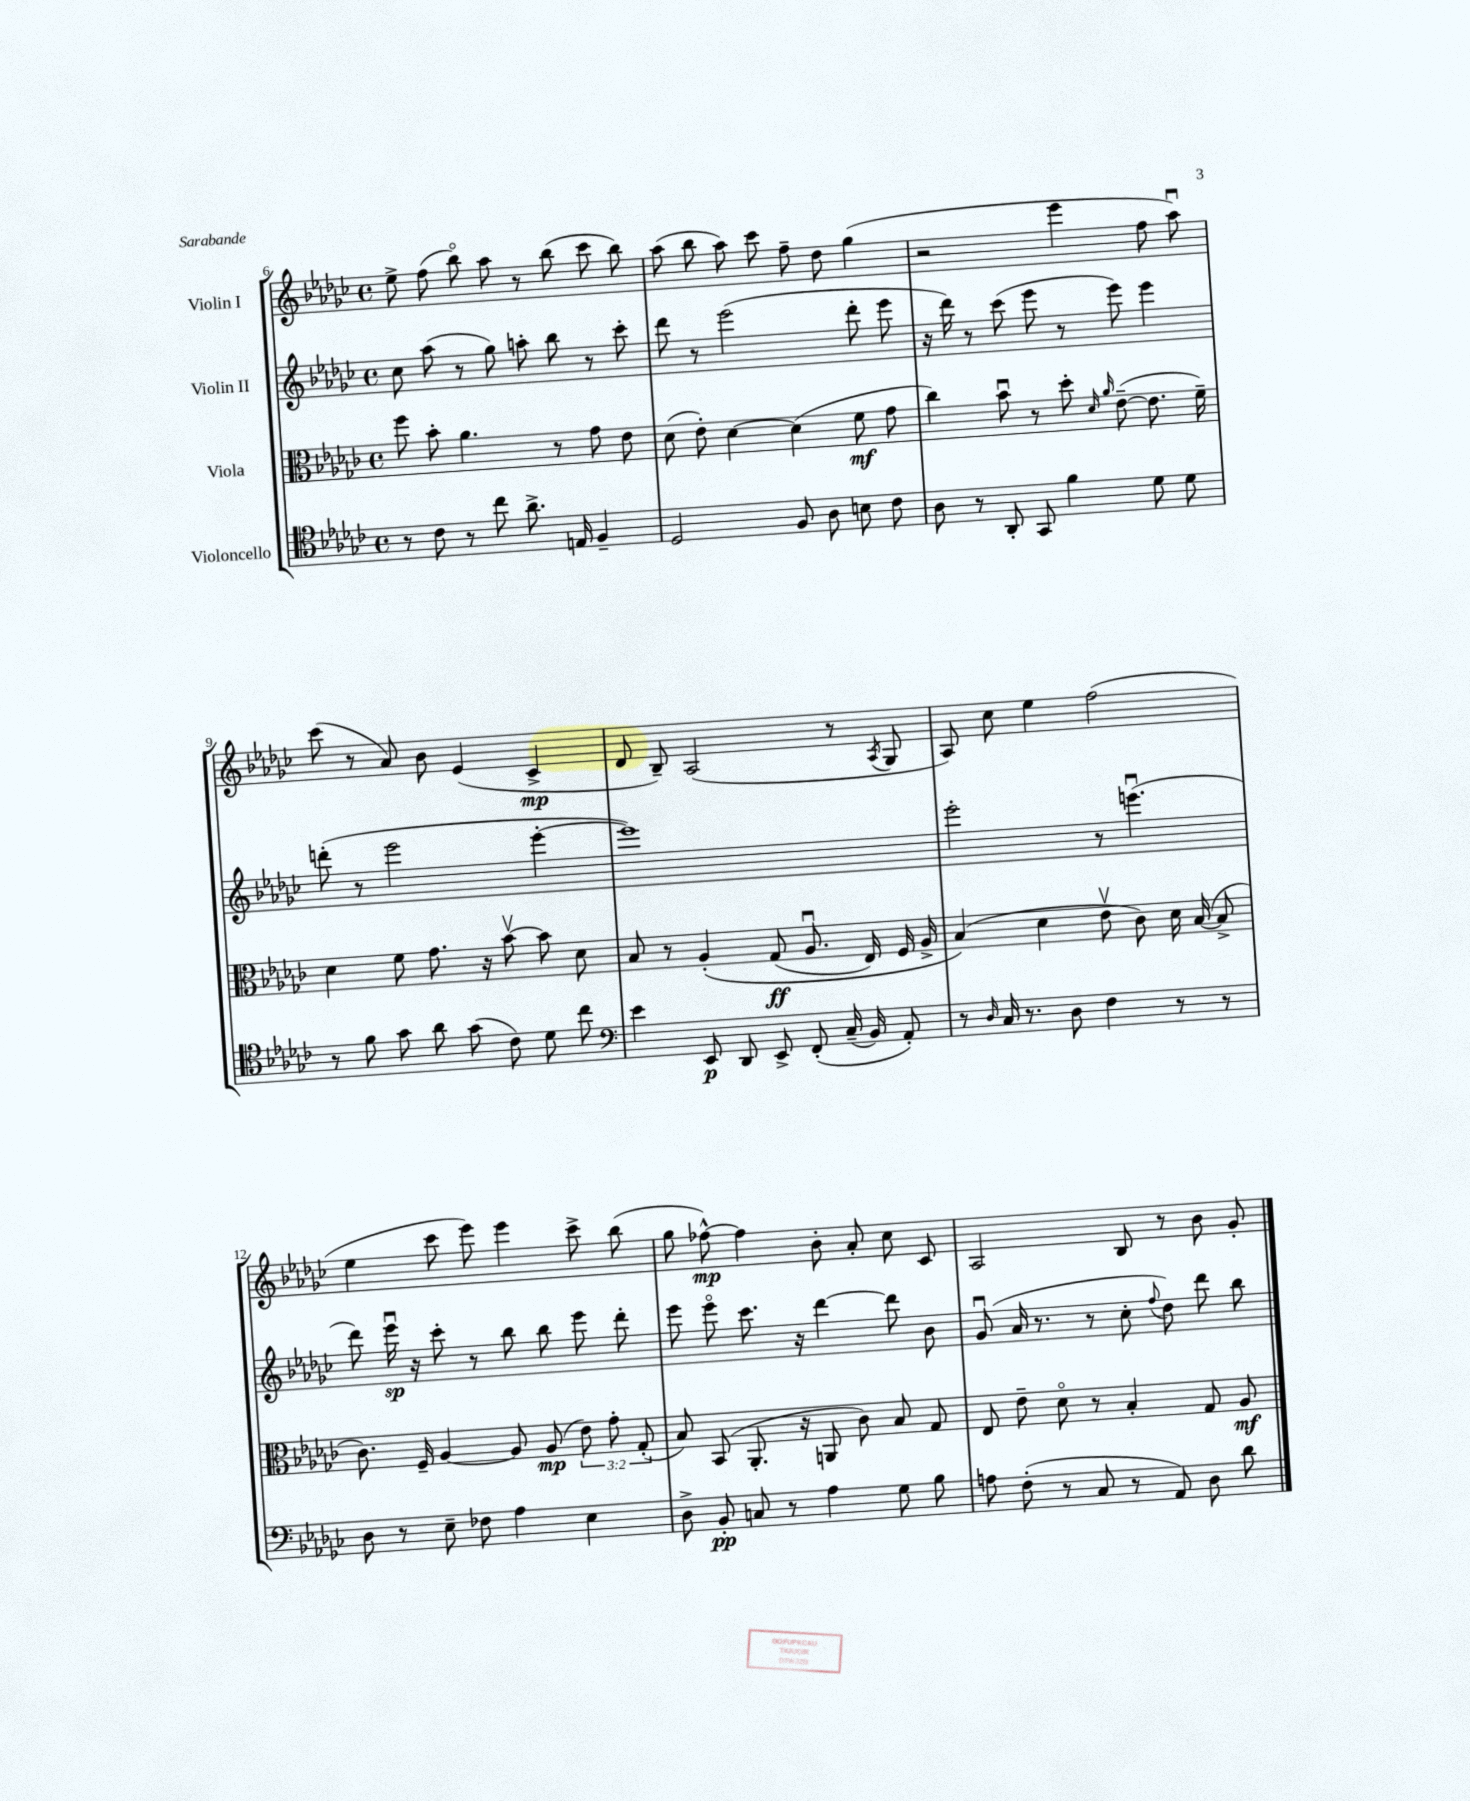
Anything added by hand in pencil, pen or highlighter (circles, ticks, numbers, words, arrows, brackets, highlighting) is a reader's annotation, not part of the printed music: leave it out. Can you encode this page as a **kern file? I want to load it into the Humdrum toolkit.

**kern	**dynam	**kern	**dynam	**kern	**dynam	**kern	**dynam
*part4	*part4	*part3	*part3	*part2	*part2	*part1	*part1
*staff4	*staff4	*staff3	*staff3	*staff2	*staff2	*staff1	*staff1
*I"Violoncello	*	*I"Viola	*	*I"Violin II	*	*I"Violin I	*
*clefC4	*	*clefC3	*	*clefG2	*	*clefG2	*
*k[b-e-a-d-g-c-]	*	*k[b-e-a-d-g-c-]	*	*k[b-e-a-d-g-c-]	*	*k[b-e-a-d-g-c-]	*
*M4/4	*	*M4/4	*	*M4/4	*	*M4/4	*
*met(c)	*	*met(c)	*	*met(c)	*	*met(c)	*
=6	=6	=6	=6	=6	=6	=6	=6
8r	.	8ff\	.	8cc-\	.	8ee-^\	.
8c-\	.	8b-'\	.	(8aa-\	.	(8ff\	.
8r	.	4.a-\	.	8r	.	8bb-\)	.
8cc-\	.	.	.	8gg-\)	.	8aa-\	.
8.a-^\	.	.	.	8aan'\	.	8r	.
.	.	8r	.	8bb-\	.	(8bb-\	.
16En/	.	.	.	.	.	.	.
4F~/	.	8g-\	.	8r	.	8ccc-\	.
.	.	8e-\	.	8ccc-'\	.	8bb-\)	.
=7	=7	=7	=7	=7	=7	=7	=7
2D-/	.	(8d-\	.	8ddd-\	.	(8aa-\	.
.	.	8e-'\)	.	8r	.	8bb-\	.
.	.	[4d-\	.	(2eee-\	.	8aa-\)	.
.	.	.	.	.	.	8ccc-\	.
8F/	.	(4d-\]	.	.	.	8ff~\	.
8A-\	.	.	.	.	.	8dd-\	.
8Bn\	.	8f\	mf	8ddd-'\	.	(4gg-\	.
8c-\	.	8g-\	.	8eee-\	.	.	.
=8	=8	=8	=8	=8	=8	=8	=8
8A-\	.	4cc-\)	.	16r	.	2r	.
.	.	.	.	16ddd-\)	.	.	.
8r	.	.	.	8r	.	.	.
8AA-'/	.	8b-u\	.	(8ccc-\	.	.	.
8GG-/	.	8r	.	8eee-\	.	.	.
4f\	.	8dd-'\	.	8r	.	4eee-\	.
.	.	16qqd-/	.	.	.	.	.
.	.	16qqa-/	.	.	.	.	.
.	.	([8e-~\	.	8eee-\)	.	.	.
8d-\	.	8.e-\]	.	4eee-\	.	8ff\	.
8d-\	.	.	.	.	.	8aa-u\)	.
.	.	16f~\)	.	.	.	.	.
!!LO:LB:g=z
=9	=9	=9	=9	=9	=9	=9	=9
8r	.	4d-\	.	(8dddn'\	.	(8ccc-\	.
8f\	.	.	.	8r	.	8r	.
8g-\	.	8f\	.	2eee-\	.	8a-/)	.
8a-\	.	8.g-\	.	.	.	8b-\	.
(8g-\	.	.	.	.	.	(4e-/	.
.	.	16r	.	.	.	.	.
8c-\)	.	[8b-v\	.	.	.	.	.
8d-\	.	8b-\]	.	[4eee-'\	.	4c-^/	mp
8cc-\	.	8d-\	.	.	.	.	.
=10	=10	=10	=10	=10	=10	=10	=10
*clefF4	*	*	*	*	*	*	*
4e-\	.	8B-/	.	1eee-])	.	8d-/	.
.	.	8r	.	.	.	8B-~/)	.
8EE-/	p	(4A-'/	.	.	.	(2A-/	.
8DD-/	.	.	.	.	.	.	.
8EE-^/	.	(8G-/	ff	.	.	.	.
(8FF'/	.	8.A-u/	.	.	.	.	.
(16C-~/	.	.	.	.	.	8r	.
16BB-/)	.	16E-/)	.	.	.	.	.
.	.	.	.	.	.	8qA-/	.
8AA-'/)	.	16F/	.	.	.	8G-/	.
.	.	16A-^/	.	.	.	.	.
=11	=11	=11	=11	=11	=11	=11	=11
8r	.	(4B-/)	.	2eee-'\	.	8A-/)	.
16qqD-/	.	.	.	.	.	.	.
16C-/	.	.	.	.	.	8cc-\	.
8.r	.	.	.	.	.	.	.
.	.	4d-\	.	.	.	4ee-\	.
8D-\	.	.	.	.	.	.	.
4F\	.	8e-v\	.	8r	.	(2ff\	.
.	.	8c-\)	.	(4.eeenu\	.	.	.
8r	.	16d-\	.	.	.	.	.
.	.	([16B-/	.	.	.	.	.
8r	.	8B-^/]	.	.	.	.	.
!!LO:LB:g=z
=12	=12	=12	=12	=12	=12	=12	=12
8D-\	.	8.c-\)	.	8ddd-\)	.	4ee-\	.
8r	.	.	.	16eee-u\	sp	.	.
.	.	16F~/	.	16r	.	.	.
8E-~\	.	[4A-/	.	8ccc-'\	.	8ccc-\	.
8F-X\	.	.	.	8r	.	8eee-\)	.
4A-\	.	8A-/]	.	8bb-\	.	4eee-\	.
.	.	(8A-/	mp	8bb-\	.	.	.
4E-\	.	12e-\)	.	8eee-\	.	8ccc-^\	.
.	.	12g-'\	.	.	.	.	.
.	.	.	.	8ddd-'\	.	(8bb-\	.
.	.	(12G-'/	.	.	.	.	.
=13	=13	=13	=13	=13	=13	=13	=13
8D-^\	.	8B-/)	.	8eee-\	.	8gg-\	.
8BB-'/	pp	(8BB-/	.	8eee-\	.	[8ff-X^^\)	mp
8Cn/	.	8.AA-'/	.	8.ccc-\	.	4ff-\]	.
8r	.	.	.	.	.	.	.
.	.	16r	.	16r	.	.	.
4A-\	.	8AAn/	.	[4ddd-\	.	8b-'\	.
.	.	8c-\)	.	.	.	8a-'/	.
8G-\	.	8B-/	.	8ddd-\]	.	8cc-\	.
8B-\	.	8G-/	.	8b-\	.	8c-/	.
=14	=14	=14	=14	=14	=14	=14	=14
8An\	.	8E-/	.	(8g-u/	.	2A-/	.
(8F'\	.	8e-~\	.	16a-/	.	.	.
.	.	.	.	8.r	.	.	.
8r	.	8d-\	.	.	.	.	.
8C-/	.	8r	.	8r	.	.	.
8r	.	4B-'/	.	8cc-'\	.	8B-/	.
.	.	.	.	8qqff/	.	.	.
8AA-/)	.	.	.	8dd-\)	.	8r	.
8D-\	.	8G-/	.	8ddd-\	.	8b-\	.
8d-\	.	8A-/	mf	8bb-\	.	8g-'/	.
==	==	==	==	==	==	==	==
*-	*-	*-	*-	*-	*-	*-	*-
